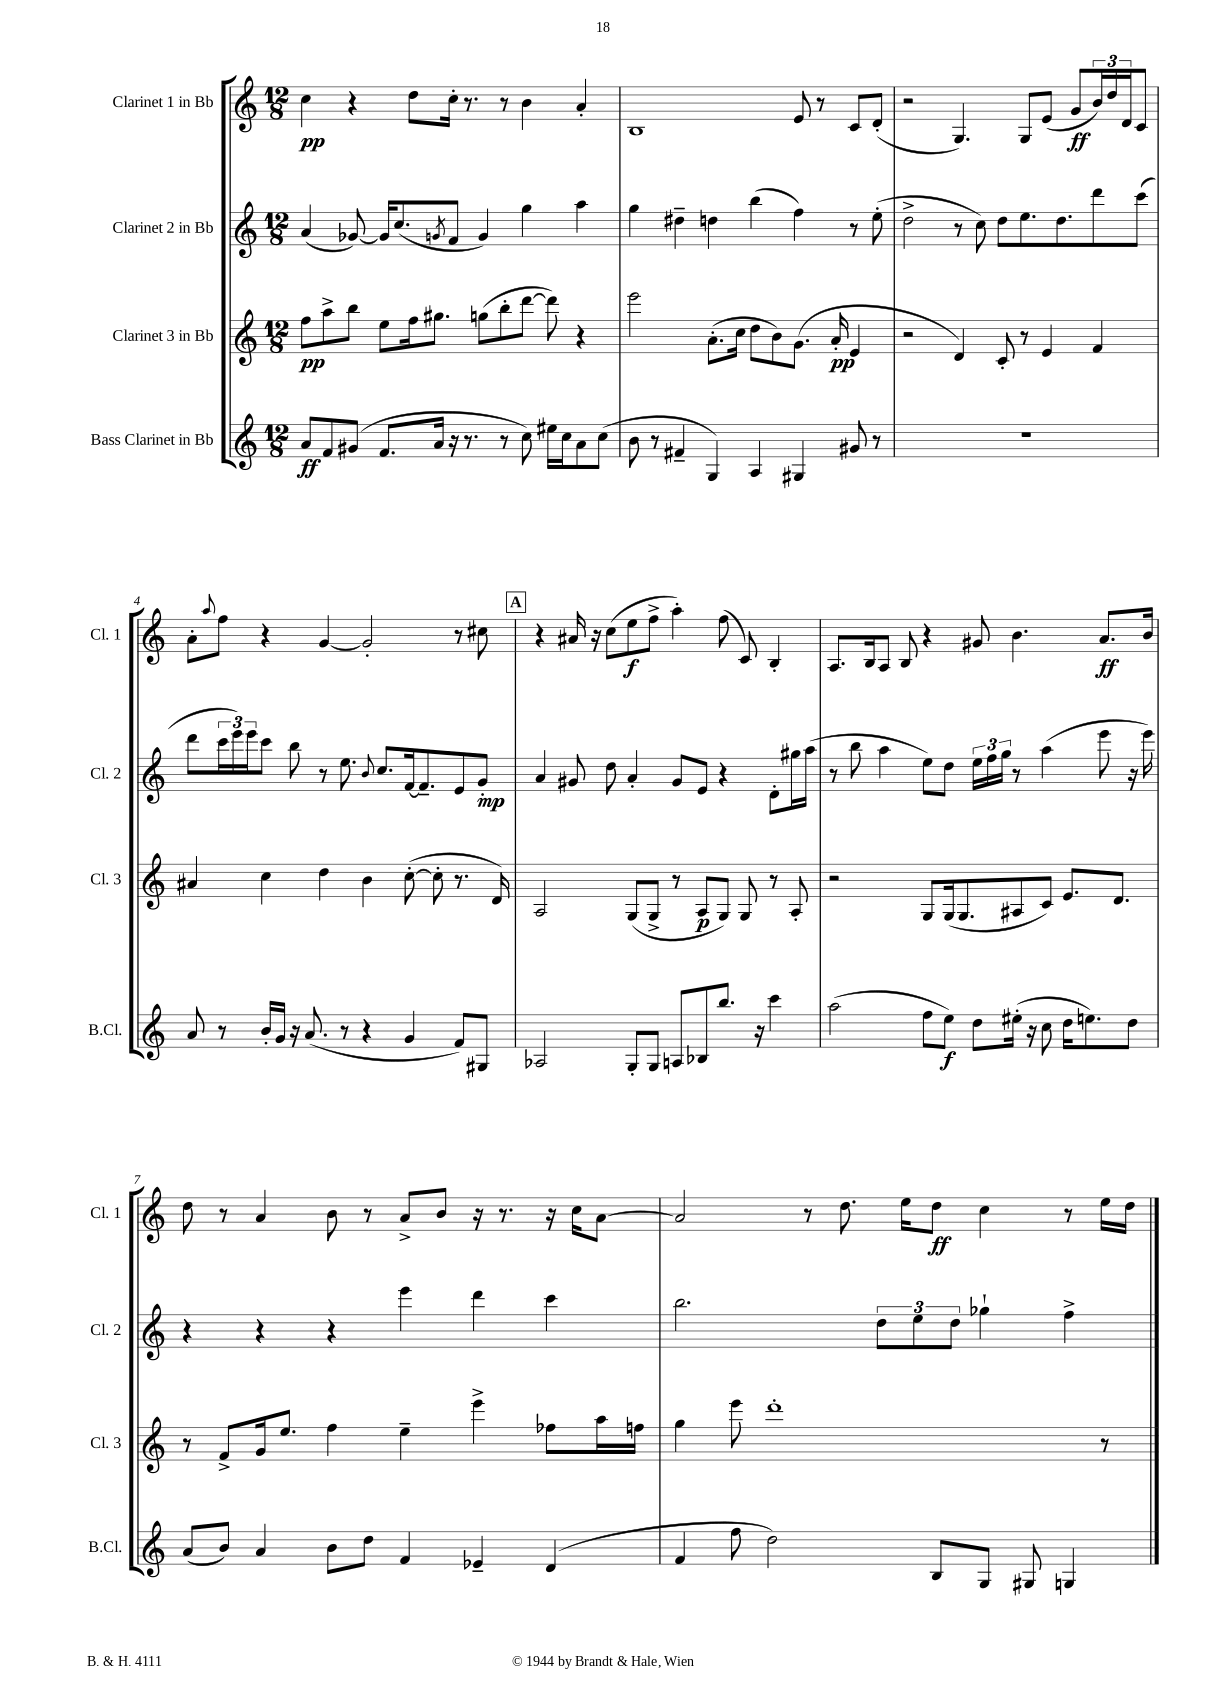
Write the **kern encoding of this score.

**kern	**kern	**kern	**kern
*staff4	*staff3	*staff2	*staff1
*clefG2	*clefG2	*clefG2	*clefG2
*k[]	*k[]	*k[]	*k[]
*M12/8	*M12/8	*M12/8	*M12/8
8a	8ff	(4a	4cc
8f	8aa^	.	.
(8g#	8bb	[8g-)	4r
8.f	8ee	16g-]	.
.	.	(8.cc	.
.	16ff	.	8dd
16a	8.gg#	.	.
.	.	8qg	.
16r	.	8f	16cc'
8.r	.	.	8.r
.	(8gg	4g)	.
8r	8bb'	.	8r
8cc)	[8ddd	4gg	4b
16ee#	8ddd])	.	.
16cc	.	.	.
8a	4r	4aa	4a'
(8cc	.	.	.
=	=	=	=
8b	2eee	4gg	1B
8r	.	.	.
4f#~	.	4dd#~	.
4G)	(8.a'	4dd	.
.	16cc	.	.
4A	8dd	(4bb	.
.	8b)	.	.
4G#	(8.g	4ff)	8e
.	.	.	8r
.	16a'	.	.
8g#	4e	8r	8c
8r	.	(8ee'	(8d'
=	=	=	=
1.r	2r	2dd^	2r
.	4d)	8r	4.G)
.	.	8cc)	.
.	8c'	8dd	.
.	8r	8.ee	8G
.	4e	.	(8e
.	.	8.dd	.
.	.	.	8g
.	4f	8ddd	24b)
.	.	.	24dd
.	.	.	24d
.	.	(8ccc	8c
=	=	=	=
8a	4a#	8ddd	8a'
.	.	.	8qqaa
8r	.	24ccc	8ff
.	.	24eee)	.
.	.	24eee	.
16b'	4cc	8ccc	4r
16g	.	.	.
16r	.	8bb	.
(8.a	.	.	.
.	4dd	8r	[4g
8r	.	8.ee	.
4r	4b	.	2g']
.	.	8qqb	.
.	.	8.cc	.
4g	([8cc'	[16f	.
.	.	8.f~]	.
.	8cc']	.	.
8f)	8.r	8e	8r
8G#	.	8g'	8cc#
.	16d)	.	.
=	=	=	=
2A-	2A	4a	4r
.	.	8g#	16a#
.	.	.	16r
.	.	8dd	(8cc
8G'	(8G	4a'	8ee
8G	8G^	.	8ff^
8A	8r	8g#	4aa')
8B-	8A	8e	.
8.bb	8G)	4r	(8ff
.	8G	.	8c)
16r	.	.	.
4ccc	8r	8d'	4B'
.	8A'	16gg#	.
.	.	(16aa	.
=	=	=	=
(2aa	2r	8r	8.A
.	.	8bb	.
.	.	.	16B
.	.	4aa	8A
.	.	.	8B
8ff	8G	8ee)	4r
8ee)	(16G	8dd	.
.	8.G	.	.
8dd	.	24ee	8g#
.	.	24ff	.
.	.	24gg	.
(16ee#'	8A#	8r	4.b
16r	.	.	.
8cc	8c)	(4aa	.
16dd	8.e	.	.
8.ee)	.	.	.
.	.	8eee	8.a
.	8.d	.	.
8dd	.	16r	.
.	.	16eee)	16b
=	=	=	=
(8a	8r	4r	8dd
8b)	8f^	.	8r
4a	16g	4r	4a
.	8.ee	.	.
8b	4ff	4r	8b
8dd	.	.	8r
4f	4ee~	4eee	8a^
.	.	.	8b
4e-~	4eee^	4ddd	16r
.	.	.	8.r
(4d	8ff-	4ccc	16r
.	.	.	16cc
.	16aa	.	[8a
.	16ff	.	.
=	=	=	=
4f	4gg	2.bb	2a]
8ff	8eee	.	.
2dd)	1ddd'	.	.
.	.	.	8r
.	.	.	8.dd
.	.	12dd	.
.	.	.	16ee
.	.	12ee	.
8B	.	.	8dd
.	.	12dd	.
8G	.	4gg-`	4cc
8G#	.	.	.
4G	.	4ff^	8r
.	8r	.	16ee
.	.	.	16dd
==	==	==	==
*-	*-	*-	*-
